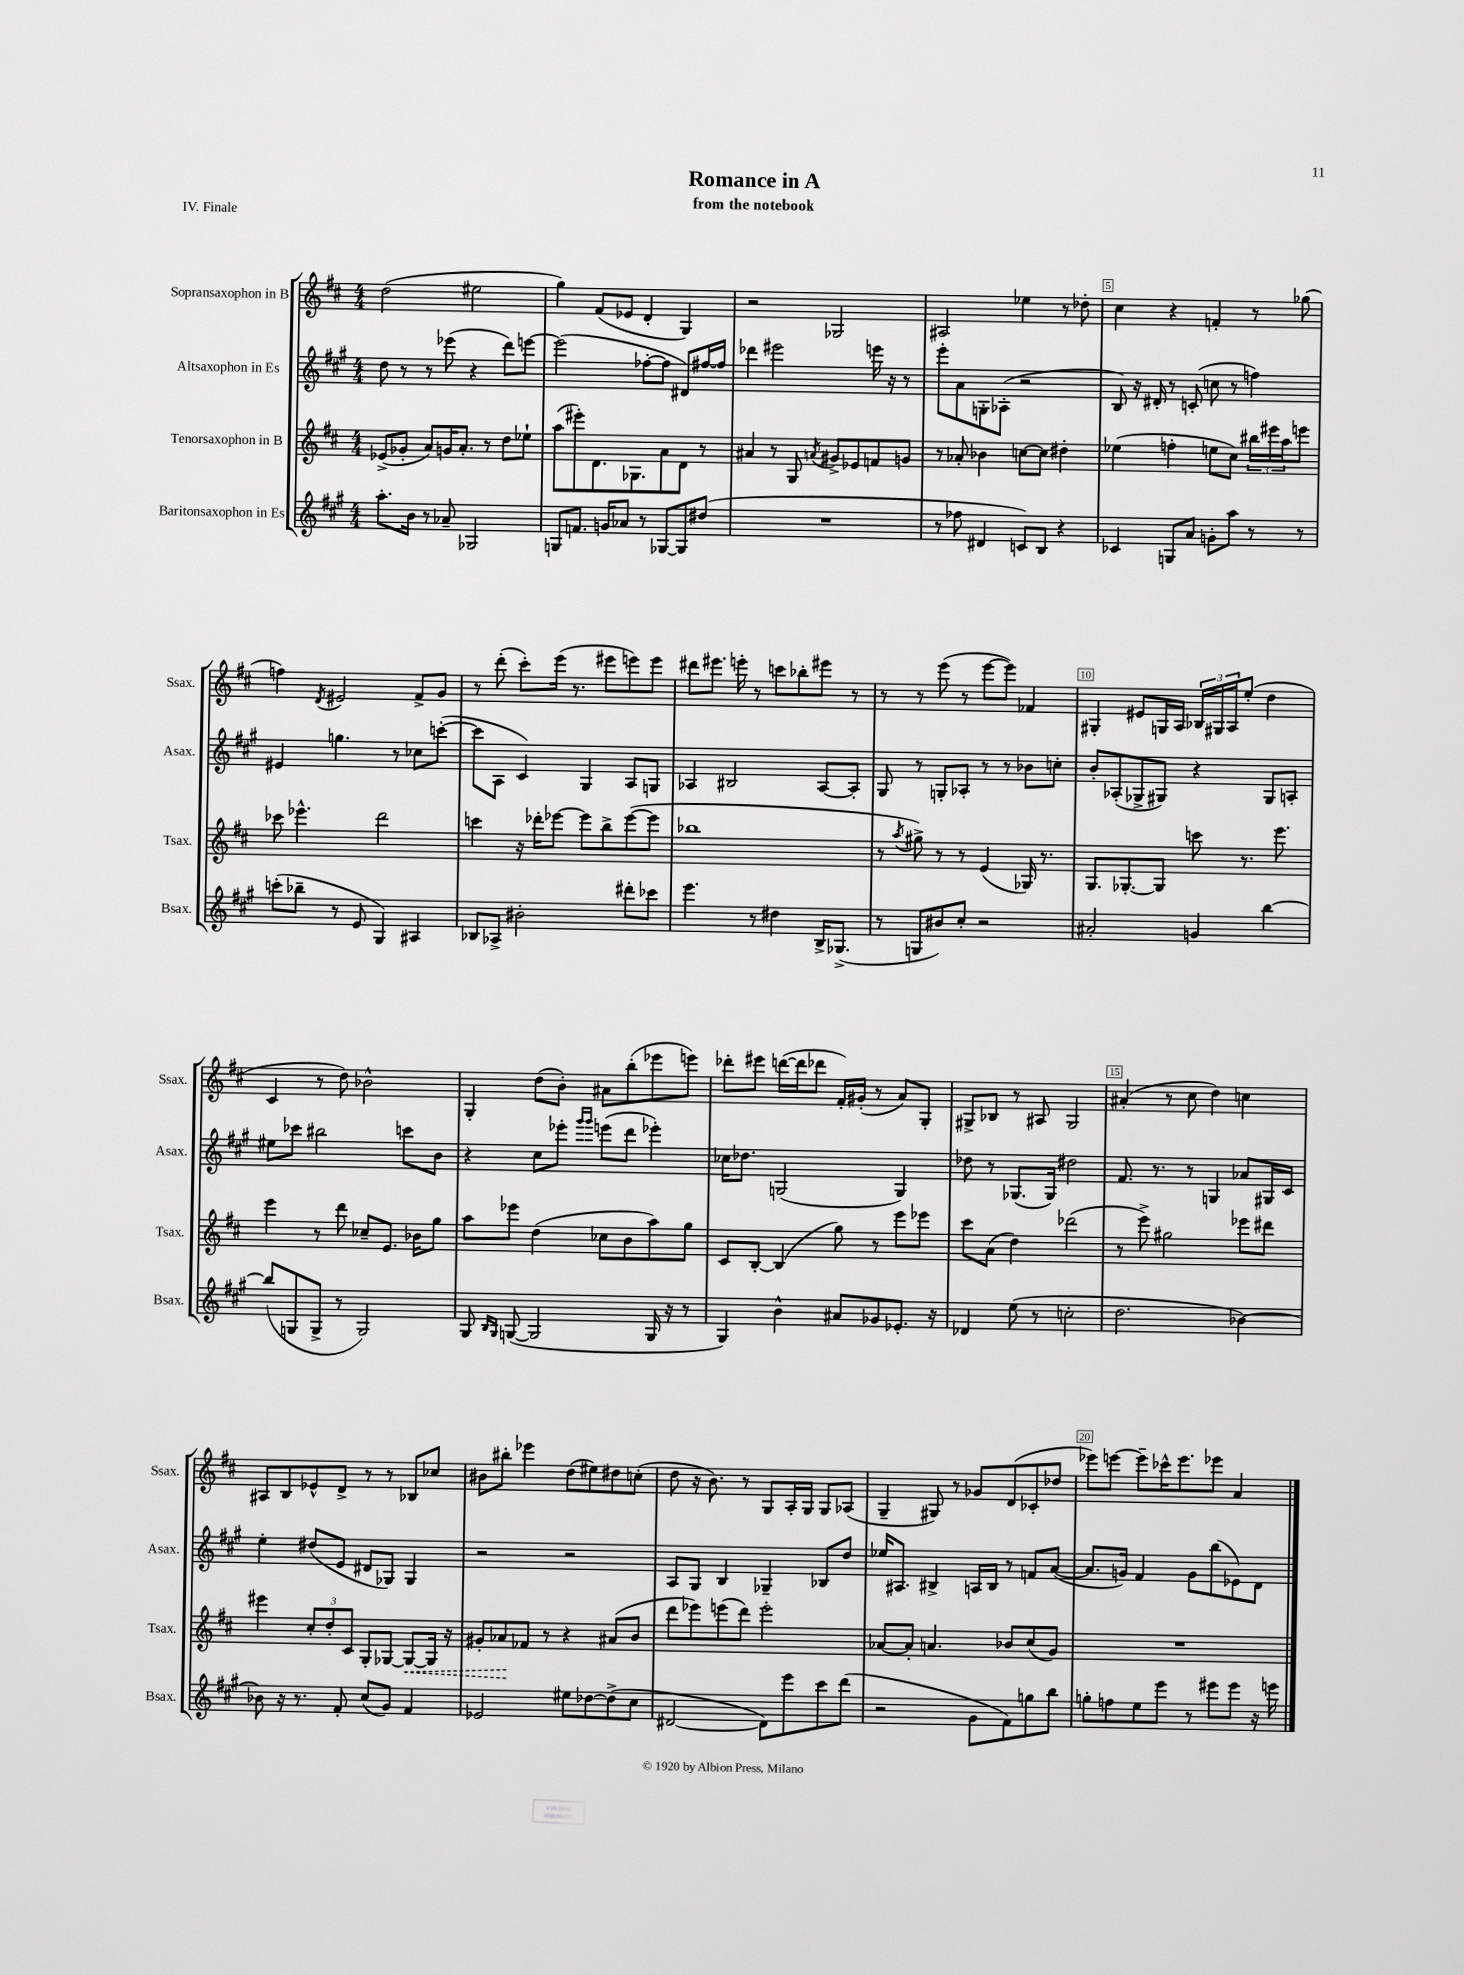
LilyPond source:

\header { title = "Romance in A" subtitle = "from the notebook" piece = "IV. Finale" }
<<
\new StaffGroup <<
\new Staff = "s0" \with { instrumentName = "Sopransaxophon in B" shortInstrumentName = "Ssax." } {
    \clef treble \key d \major \numericTimeSignature \time 4/4
    d''2( eis''2 |
    g''4) fis'8( ees'8 d'4-. g4) |
    r2 ges2 |
    ais2 ees''4 r8 des''8-. |
    cis''4 r4 f'4-. r8 ges''8( |
    f''4) \acciaccatura { d'8 } eis'2 fis'8-> g'8 |
    r8 d'''8-.( cis'''8-.) e'''16( r8. eis'''8 e'''8) e'''8 |
    dis'''8 eis'''8. e'''16-. r8 c'''8 bes''8-. eis'''8 r8 |
    r8 r8 e'''8( r8 e'''8~ e'''8) fes'4 |
    gis4-. eis'8 g16 a16 \tuplet 3/2 { bes16 gis16 a16 } e''8-.( d''4 |
    cis'4 r8 d''8) bes'2-^ |
    g4-. d''8( b'8-.) ais'8 b''8-.( ees'''8 e'''8) |
    des'''8-. eis'''8 d'''16~( d'''16 des'''8 fis'16-.) gis'16-.( r8 a'8) g8-. |
    gis8-> bes8 r8 ais8 gis2 |
    ais'4-.( r8 cis''8 d''4) c''4 |
    ais8 b8 ees'8-^ d'8-> r8 r8 bes8 ces''8 |
    bis'8 bis''8-. ees'''4 d''8( eis''8) dis''8 c''8-.( |
    d''8 r16 b'8.) r8 g8 a16-. g16 g8 aes8( |
    g4-- gis8) r8 ges'8 d'8( ces'8-. des''8 |
    ees'''8) e'''8~ e'''8-- ces'''16-^ e'''8. ees'''8 a'4 \bar "|." |
}
\new Staff = "s1" \with { instrumentName = "Altsaxophon in Es" shortInstrumentName = "Asax." } {
    \clef treble \key a \major \numericTimeSignature \time 4/4
    d''8 r8 r8 ees'''8( r4 d'''8) e'''8~ |
    e'''2( fes''8~-. fes''8 dis'8) fis''16~ fis''16 |
    des'''4 eis'''2 e'''16 r16 r8 |
    e'''8-. a'8 g8-. aes8-.( r2 |
    b8) r16 dis'16-. r8 c'8-.( c''8 r8 f''4) |
    eis'4 g''4. r8 ces''8 c'''8~-.( |
    c'''8 a8 cis'4) gis4 a8 g8 |
    aes4 bis2 aes8~ aes8-. |
    gis8 r8 g8-. aes8-. r8 r8 bes'8 c''8-. |
    b'8-. aes8-.( ges8-> gis8) r4 gis8 a8-. |
    eis''8 ces'''8 bis''2 c'''8 b'8 |
    r4 cis''8 ees'''8-. \grace { gis'''16 gis'''16 } e'''8( d'''8 ees'''4-.) |
    ces''16 des''8. g2( g4) |
    des''8 r8 ges8.( ges16) dis''2 |
    fis'8. r8. r8 g4 aes'8 gis16 cis'16 |
    e''4-. dis''8( e'8 dis'8 ges8) ges4 |
    r2 r2 |
    a8 gis8 b4 ges4-- bes8 d''8 |
    ees''16 ais8. bis4-> a16 bis16 r8 f'8 a'8~( |
    a'8. g'16) fis'4 g'8 b''8( ees'8) d'8 \bar "|." |
}
\new Staff = "s2" \with { instrumentName = "Tenorsaxophon in B" shortInstrumentName = "Tsax." } {
    \clef treble \key d \major \numericTimeSignature \time 4/4
    ees'8->( ges'8-. a'8) g'16 a'8.-. r8 d''8 ees''8-! |
    a''8( eis'''8-.) d'8. ges8. a'8 d'8 r8 |
    ais'4 r8 g8 \acciaccatura { a'8 } gis'8-> ees'8 f'8 g'8 |
    r8 aes'8-. bes'4 c''8~ c''8 dis''4-. |
    ees''4( f''4-. e''8 cis''8) \tuplet 3/2 { bis''16 eis'''16 a''16 } e'''8 |
    ces'''8 ees'''4.-^ d'''2 |
    c'''4 r16 des'''16-. ees'''8~ ees'''8 b''8-> ees'''8~( ees'''8 |
    bes''1 |
    r8 \acciaccatura { a''8 } gis''8->) r8 r8 e'4( ges16) r8. |
    g8. ges8.~-. ges8 c'''8 r8. e'''8. |
    e'''4 r8 d'''8 ces''8-- e'8. bes'16 g''8 |
    a''8 ees'''8 d''4( ces''8 b'8 a''8) g''8 |
    cis'8 b8~-. b4( g''8) r8 e'''8 ees'''8 |
    cis'''8 a'8( d''4) des'''2( |
    r8 e'''8->) gis''2 ees'''8 dis'''8 |
    eis'''4 \tuplet 3/2 { cis''8-. d''8-. cis'8 } g8-. ges8~ \once \override Hairpin.style = #'dashed-line ges8~\< ges16 r16 |
    gis'8-. aes'8\! fes'8 r8 r4 ais'8( b'8 |
    d'''8 ees'''8) e'''8( d'''8) e'''2-. |
    aes'8~ aes'8-. a'4. bes'8 cis''8( g'8) |
    R1 \bar "|." |
}
\new Staff = "s3" \with { instrumentName = "Baritonsaxophon in Es" shortInstrumentName = "Bsax." } {
    \clef treble \key a \major \numericTimeSignature \time 4/4
    a''8.-. b'16 r8 aes'8-- ges2 |
    g8 f'8. g'16 aes'8 r8 ges8~ ges8 dis''8( |
    R1 |
    r8 fes''8 dis'4 c'8) b8 r4 |
    ces'4 g8 a'8 g'8-. a''8 r8 r8 |
    c'''8-.( bes''8-- r8 e'8 gis4) ais4 |
    bes8 aes8-> bis'2-. dis'''8-. ces'''8 |
    e'''4. r8 dis''4 b16-> ges8.->( |
    r8 g8 bis'8) cis''8-. r2 |
    ais'2-. g'4 b''4~ |
    b''8( g8 g8-> r8 g2) |
    gis8 \grace { b16 gis16 } g8~( g2 g16 r16 r8 |
    gis4) b'4-^ ais'8 ges'8 ees'8.-. r16 |
    des'4 e''8( r8 c''2-. |
    d''2. bes'4~) |
    bes'8 r16 r8. fis'8-. cis''8( gis'8) fis'4 |
    ees'2 eis''8 des''8~ des''8->( cis''8 |
    dis'2~ dis'8) e'''8 cis'''8 d'''8( |
    r2 gis'8 fis'8) g''8 b''8 |
    g''8-. f''8 e''8 e'''8 r8 eis'''8 eis'''8 r16 e'''16 \bar "|." |
}
>>
>>
\layout { \context { \Score \override BarNumber.break-visibility = ##(#f #t #t) barNumberVisibility = #(every-nth-bar-number-visible 5) \override BarNumber.stencil = #(make-stencil-boxer 0.1 0.3 ly:text-interface::print) } }
